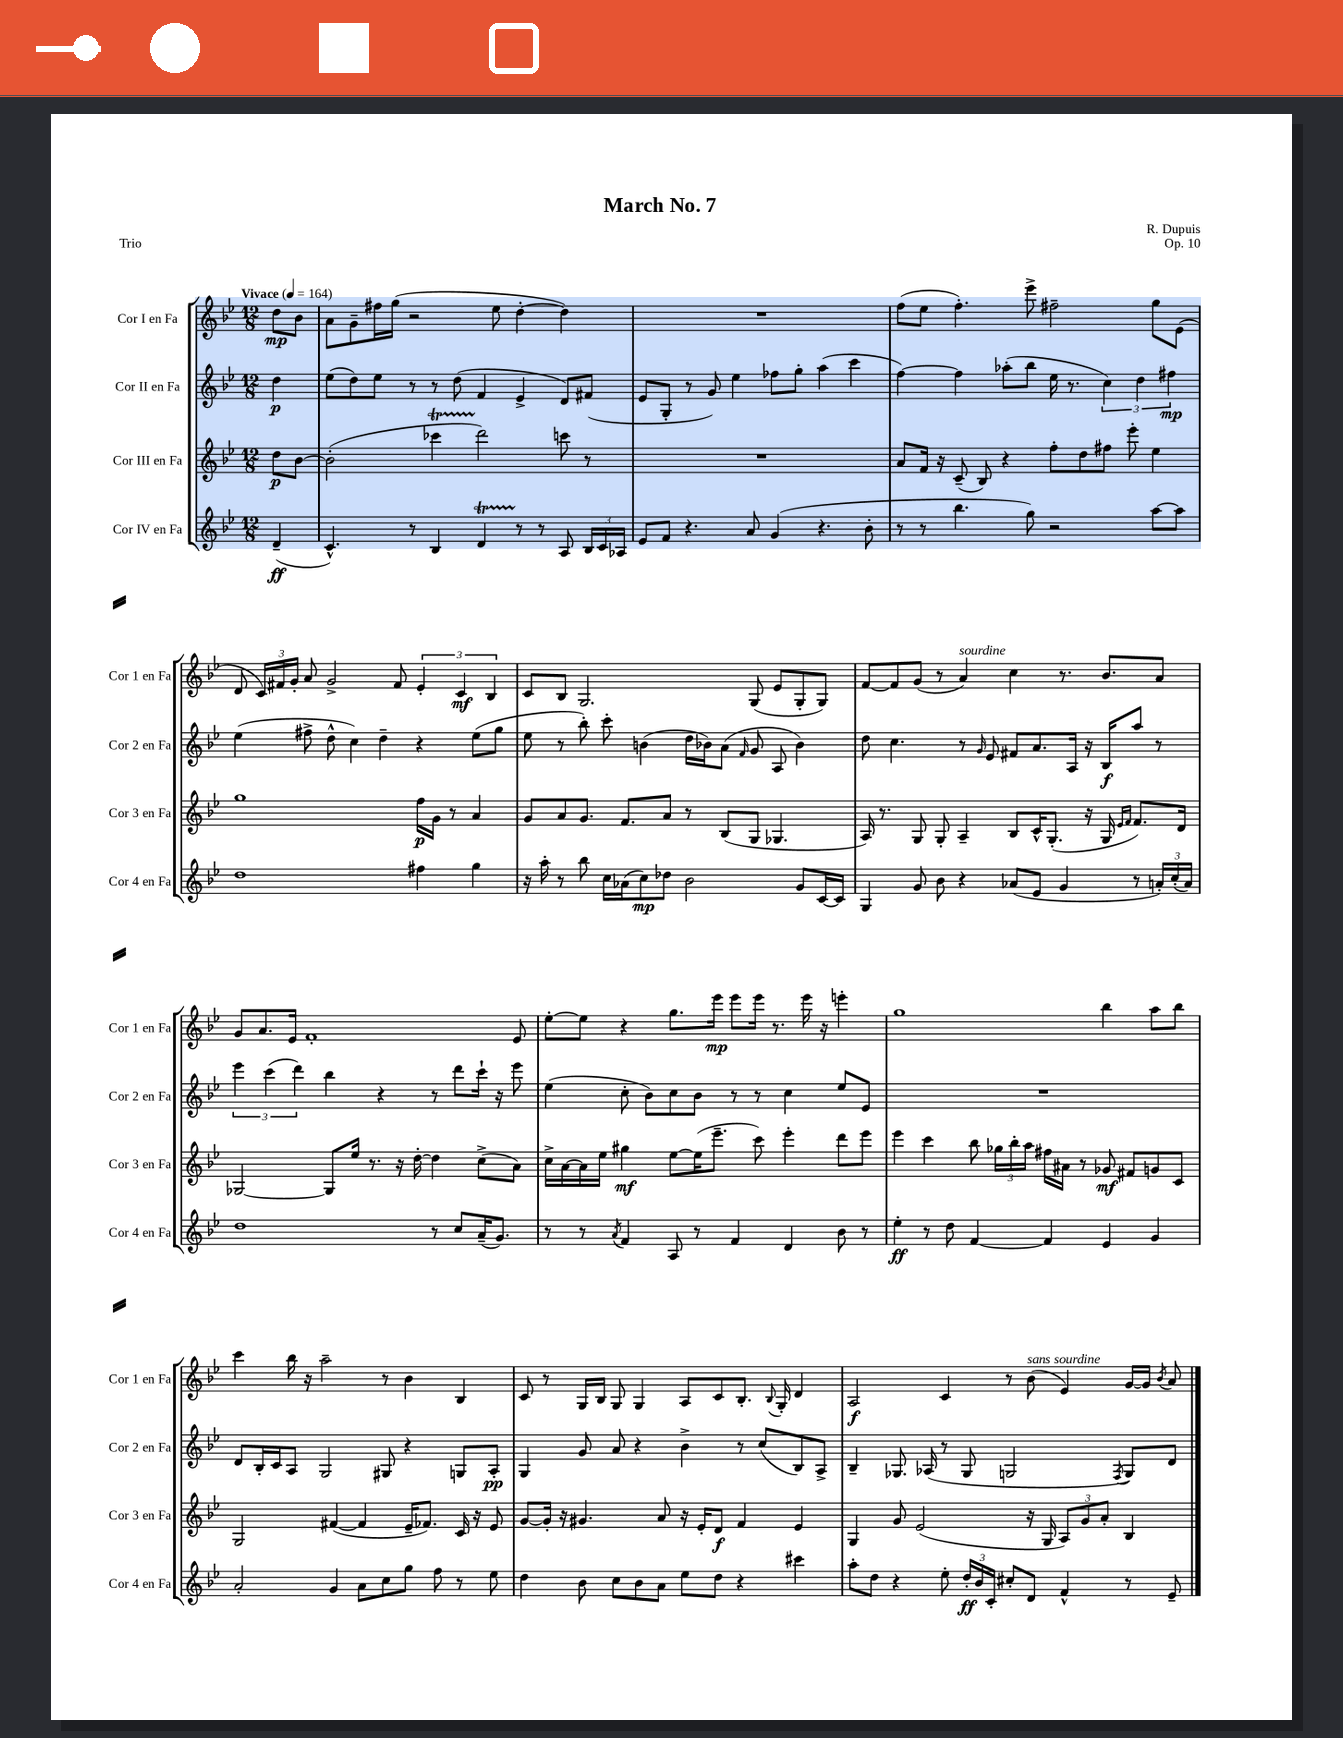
\header { title = "March No. 7" composer = "R. Dupuis" opus = "Op. 10" piece = "Trio" }
<<
\new StaffGroup <<
\new Staff = "s0" \with { instrumentName = "Cor I en Fa" shortInstrumentName = "Cor 1 en Fa" } {
    \clef treble \key bes \major \numericTimeSignature \time 12/8 \partial 4 \tempo "Vivace" 4 = 164
    \autoBeamOff d''8[\mp bes'8] |
    a'8[ g'8-- fis''16 g''16]( r2 ees''8 d''4~-. d''4) |
    R1. |
    f''8[( ees''8] f''4.-.) ees'''8-> fis''2-- g''8[ ees'8]( |
    d'8 \tuplet 3/2 { c'16[) fis'16 g'16]-. } a'8 g'2-> fis'8 \tuplet 3/2 { ees'4-. c'4\mf bes4 } |
    c'8[ bes8] g2. g8( ees'8[ g8-. g8]) |
    f'8[~ f'8 g'8]( r8 a'4^\markup { \italic "sourdine" }) c''4 r8. bes'8.[ a'8] |
    g'8[ a'8. ees'16] f'1-. ees'8 |
    ees''8[~-. ees''8] r4 g''8.[ ees'''16]\mp ees'''8[ ees'''16] r8. ees'''16 r16 e'''4-. |
    g''1 bes''4 a''8[ bes''8] |
    c'''4 bes''16 r16 a''2-- r8 bes'4 bes4 |
    c'8 r8 g16[ bes16] g8 g4 a8[ c'8 bes8.]-. \appoggiatura { bes8 } g16-. d'4 |
    a2\f c'4 r8 bes'8^\markup { \italic "sans sourdine" }( ees'4) g'16[~ g'16] \acciaccatura { bes'8 } a'8 \bar "|." |
}
\new Staff = "s1" \with { instrumentName = "Cor II en Fa" shortInstrumentName = "Cor 2 en Fa" } {
    \clef treble \key bes \major \numericTimeSignature \time 12/8 \partial 4
    \autoBeamOff d''4\p |
    ees''8[( d''8) ees''8] r8 r8 d''8( f'4 ees'4-> d'8[) fis'8]( |
    ees'8[ g8]-. r8 g'8) ees''4 fes''8[ g''8]-. a''4( c'''4 |
    f''4~) f''4 aes''8[-.( bes''8] ees''16 r8. \tuplet 3/2 { c''4) d''4 fis''4\mp } |
    ees''4( fis''8-> d''8-^ c''4) d''4-- r4 ees''8[( g''8] |
    ees''8 r8 bes''8-.) c'''8-. b'4( d''16[ bes'16) a'8]( \grace { f'16 } g'8 a8 bes'4) |
    d''8 c''4. r8 \grace { g'16 } ees'8 fis'8[ a'8. a16] r16 bes16[\f a''8] r8 |
    \tuplet 3/2 { ees'''4 c'''4( d'''4) } bes''4 r4 r8 d'''8[ c'''16]-! r16 ees'''8 |
    ees''4( c''8-. bes'8[) c''8 bes'8] r8 r8 c''4 ees''8[ ees'8] |
    R1. |
    d'8[ bes16-. c'16 a8] g2 gis8 r4 g8[ a8]-.\pp |
    g4 g'8 a'8 r4 bes'4-> r8 c''8[( bes8) a8]-> |
    bes4-- ges8. aes16( r8 ges8 g2 \acciaccatura { f8 } g8[) d'8] \bar "|." |
}
\new Staff = "s2" \with { instrumentName = "Cor III en Fa" shortInstrumentName = "Cor 3 en Fa" } {
    \clef treble \key bes \major \numericTimeSignature \time 12/8 \partial 4
    \autoBeamOff d''8[\p bes'8]~ |
    bes'2-.( ces'''4\startTrillSpan d'''2\stopTrillSpan) c'''8 r8 |
    R1. |
    a'8[ f'16] r16 c'8--( bes8) r4 f''8[-. d''8 fis''8] ees'''8-. ees''4 |
    g''1 f''16[\p g'16] r8 a'4 |
    g'8[ a'8 g'8.] f'8.[ a'8] r8 bes8[( g8] ges4. |
    a16) r8. g8 g8-. a4-- bes8[ c'16-^ g8.]-.( r16 g16 \grace { ees'16[ f'16] } f'8.[) d'16] |
    ges2~ ges8[ ees''16] r8. r16 d''16~-. d''4 c''8[->( a'8]) |
    c''16[-> a'16~ a'16 ees''16] gis''4\mf ees''8[~ ees''16( ees'''8.]-- c'''8) ees'''4-. d'''8[ ees'''8] |
    ees'''4 c'''4 bes''8 \tuplet 3/2 { ges''16[ bes''16-. a''16] } fis''16[ ais'16] r8 ges'8\mf fis'8[ g'8 c'8] |
    g2 fis'4~( fis'4 ees'16[-- fes'8.]) c'16 r16 ees'8 |
    g'8[~ g'16]-. r16 gis'4. a'8 r16 ees'16[-. d'8]\f f'4 ees'4 |
    g4 g'8 ees'2( r16 g16 \tuplet 3/2 { a8[) g'8 a'8]-. } bes4 \bar "|." |
}
\new Staff = "s3" \with { instrumentName = "Cor IV en Fa" shortInstrumentName = "Cor 4 en Fa" } {
    \clef treble \key bes \major \numericTimeSignature \time 12/8 \partial 4
    \autoBeamOff d'4--\ff( |
    c'4.-^) r8 bes4 d'4\startTrillSpan r8\stopTrillSpan r8 a8 \tuplet 3/2 { bes16[ c'16 aes16] } |
    ees'8[ f'8] r4. a'8 g'4( r4. bes'8-. |
    r8 r8 bes''4. g''8) r2 a''8[~ a''8] |
    d''1 fis''4 g''4 |
    r16 a''16-. r8 bes''8 c''16[ aes'16( c''8\mp) des''8] bes'2 g'8[ c'16~ c'16] |
    g4 g'8 bes'8 r4 aes'8[( ees'8] g'4 r8 \tuplet 3/2 { a'16[-.) c''16-.( a'16]) } |
    d''1 r8 c''8[ a'16--( g'8.]) |
    r8 r8 \acciaccatura { a'8 } f'4 a8 r8 f'4 d'4 bes'8 r8 |
    ees''4-.\ff r8 d''8 f'4~ f'4 ees'4 g'4 |
    a'2-. g'4 a'8[ c''8 g''8] f''8 r8 ees''8 |
    d''4 bes'8 c''8[ bes'8 a'8] ees''8[ d''8] r4 cis'''4 |
    a''8[-. d''8] r4 ees''8-. \tuplet 3/2 { d''16[-.\ff bes'16 c'16]-. } cis''8[-. d'8] f'4-^ r8 ees'8-- \bar "|." |
}
>>
>>
\layout { \context { \Score \remove "Bar_number_engraver" } }
